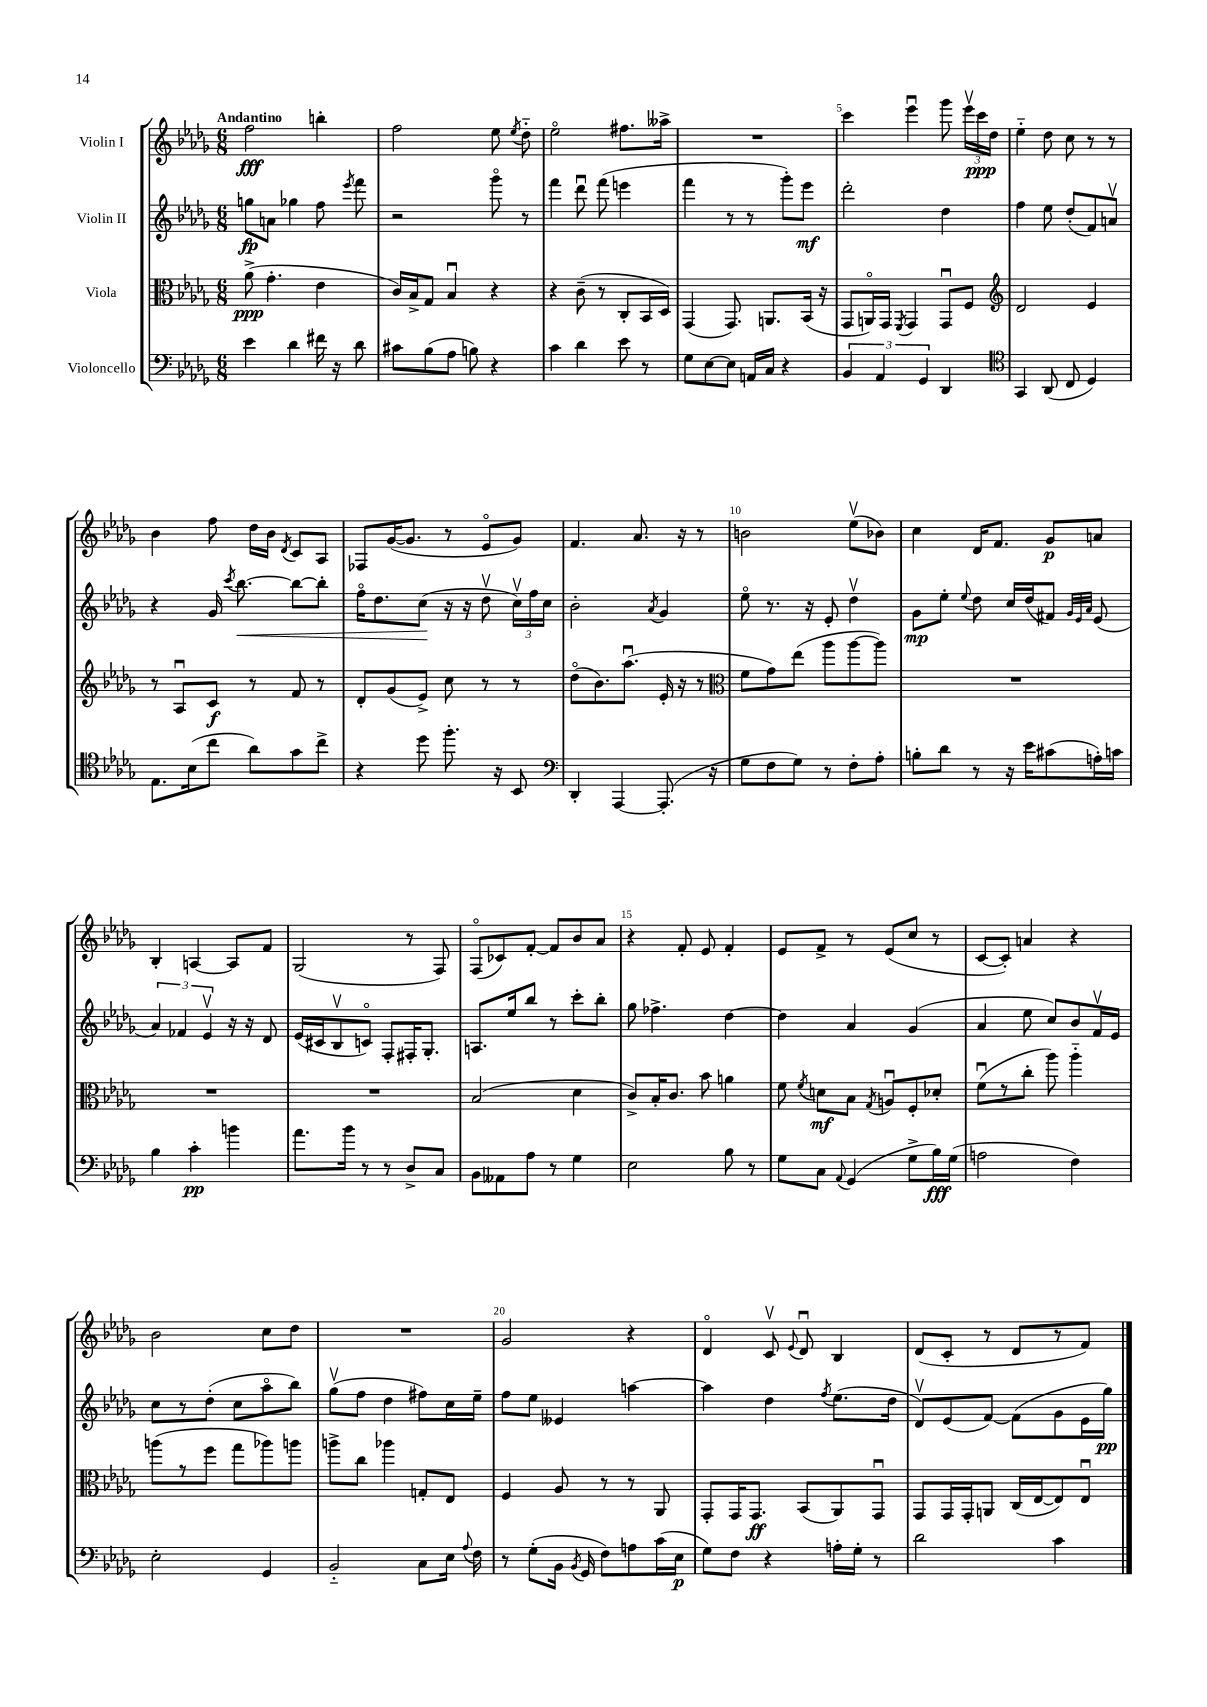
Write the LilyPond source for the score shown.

<<
\new StaffGroup <<
\new Staff = "s0" \with { instrumentName = "Violin I" } {
    \clef treble \key des \major \numericTimeSignature \time 6/8 \tempo "Andantino"
    \autoBeamOff f''2\fff b''4-. |
    f''2 ees''8 \acciaccatura { ees''8 } des''8-_ |
    ees''2\flageolet fis''8.[ aeses''16]-> |
    R2. |
    c'''4 ees'''4\downbow ges'''8 \tuplet 3/2 { ees'''16[\upbow c'''16\ppp des''16] } |
    ees''4-_ des''8 c''8 r8 r8 |
    bes'4 f''8 des''16[ bes'16] \acciaccatura { des'8 } c'8[ aes8] |
    fes8[ ges'16~( ges'8.] r8 ees'8[\flageolet ges'8]) |
    f'4. aes'8. r16 r8 |
    b'2 ees''8[\upbow( bes'8]) |
    c''4 des'16[ f'8.] ges'8[\p a'8] |
    bes4-. a4~ a8[ f'8] |
    ges2( r8 f8) |
    f8[\flageolet( ces'8) f'8]~-. f'8[ bes'8 aes'8] |
    r4 f'8-. ees'8 f'4-. |
    ees'8[ f'8]-> r8 ees'8[( c''8] r8 |
    c'8[~ c'8]-.) a'4 r4 |
    bes'2 c''8[ des''8] |
    R2. |
    ges'2 r4 |
    des'4\flageolet c'8\upbow \appoggiatura { ees'8 } des'8\downbow bes4 |
    des'8[( c'8]-. r8 des'8[ r8 f'8]) \bar "|." |
}
\new Staff = "s1" \with { instrumentName = "Violin II" } {
    \clef treble \key des \major \numericTimeSignature \time 6/8
    \autoBeamOff g''8[\fp a'8] ges''4 f''8 \acciaccatura { ees'''8 } f'''8 |
    r2 ges'''8\flageolet r8 |
    f'''4 des'''8\downbow f'''8( e'''4 |
    f'''4 r8 r8 ges'''8[-.) ees'''8]\mf |
    des'''2-. des''4 |
    f''4 ees''8 des''8[-.( f'8) a'8]\upbow |
    r4 ges'16 \acciaccatura { c'''8 } bes''8.~\< bes''8[~ bes''8]-. |
    f''16[\flageolet des''8. c''8]\!( r16 r16 des''8\upbow \tuplet 3/2 { c''16[\upbow) f''16 c''16] } |
    bes'2-. \acciaccatura { aes'8 } ges'4 |
    ees''8\flageolet r8. r16 ees'8-. des''4\upbow |
    ges'8[\mp ees''8]-. \appoggiatura { ees''8 } des''8 c''16[ des''16( fis'8]) \grace { ges'32[ ees'32 aes'32] } ees'8( |
    \tuplet 3/2 { aes'4) fes'4 ees'4\upbow } r16 r16 des'8 |
    ees'16[( cis'16 bes8\upbow c'8]\flageolet) f8[-. fis16-. ges8.]-. |
    a8.[ ees''16 bes''8] r8 c'''8[-. bes''8]-. |
    ges''8 fes''4.-> des''4~ |
    des''4 aes'4 ges'4( |
    aes'4 ees''8 c''8[) bes'8 f'16\upbow ees'16] |
    c''8[ r8 des''8]-.( c''8[ aes''8\flageolet bes''8]) |
    ges''8[\upbow( f''8] des''4 fis''8[) c''16 ees''16]-- |
    f''8[ ees''8] eeses'4 a''4~ |
    a''4 des''4 \acciaccatura { f''8 } ees''8.[( des''16] |
    des'8[\upbow) ees'8( f'8]~) f'8[( ges'8 ees'16 ges''16]\pp) \bar "|." |
}
\new Staff = "s2" \with { instrumentName = "Viola" } {
    \clef alto \key des \major \numericTimeSignature \time 6/8
    \autoBeamOff aes'8->\ppp( ges'4.-. ees'4 |
    c'16[) bes16-> ges8] bes4\downbow r4 |
    r4 c'8--( r8 c8[-. bes,16 des16]) |
    ges,4( ges,8.) a,8.[ bes,16]( r16 |
    ges,8[ a,16\flageolet) ges,16] \acciaccatura { f,8 } ges,4 ges,8[\downbow f8] |
    \clef treble des'2 ees'4 |
    r8 aes8[\downbow c'8]\f r8 f'8 r8 |
    des'8[-. ges'8( ees'8]->) c''8 r8 r8 |
    des''8[\flageolet( bes'8.) aes''8.]\downbow( ees'16-. r16 r8 |
    \clef alto f'8[ ges'8) ees''8]( aes''8[ aes''8~ aes''8]) |
    R2. |
    R2. |
    R2. |
    bes2( des'4 |
    c'8[->) bes16-. c'8.] bes'8 a'4 |
    f'8 \acciaccatura { f'8 } d'8[\mf bes8] \acciaccatura { ges8 } a8[\downbow f8-. des'8]-. |
    f'8[\downbow( r8 c''8]-. aes''8) aes''4-_ |
    a''8[( r8 f''8] ges''8[ aes''8) a''8] |
    a''8[-> c''8] aes''4 g8[-. ees8] |
    f4 aes8 r8 r8 aes,8 |
    ges,8[-. ges,16 ges,8.]\ff bes,8[( aes,8) ges,8]\downbow |
    ges,8[ ges,16 ges,16-. a,8] c16[( ees16~ ees8) ees8]\downbow \bar "|." |
}
\new Staff = "s3" \with { instrumentName = "Violoncello" } {
    \clef bass \key des \major \numericTimeSignature \time 6/8
    \autoBeamOff ees'4 des'4 fis'16 r16 des'8 |
    cis'8[ bes8( aes8] b8) r4 |
    c'4 des'4 ees'8 r8 |
    ges8[ ees8~ ees8] a,16[ c16] r4 |
    \tuplet 3/2 { bes,4 aes,4 ges,4 } des,4 |
    \clef tenor ges,4 aes,8( c8 des4) |
    ees8.[ bes16( c''8] aes'8[) ges'8 c''8]-> |
    r4 des''8 f''8.-. r16 bes,8 |
    \clef bass des,4-. aes,,4~ aes,,8.-.( r16 |
    ges8[ f8 ges8]) r8 f8[-. aes8]-. |
    b8[-. des'8] r8 r16 ees'16[ cis'8( a16-.) c'16] |
    bes4 c'4-.\pp b'4 |
    aes'8.[ bes'16] r8 r8 des8[-> c8] |
    bes,8[ aeses,8 aes8] r8 ges4 |
    ees2 bes8 r8 |
    ges8[ c8] \appoggiatura { aes,8 } ges,4( ges8[-> bes16\fff) ges16]( |
    a2 f4) |
    ees2-. ges,4 |
    bes,2-_ c8[ ees16] \appoggiatura { aes8 } f16 |
    r8 ges8[-.( bes,16] \acciaccatura { bes,8 } ges,16 f8[) a8 c'16( ees16]\p |
    ges8[) f8] r4 a16[-. ges16]-. r8 |
    des'2 c'4 \bar "|." |
}
>>
>>
\layout { \context { \Score \override BarNumber.break-visibility = ##(#f #t #t) barNumberVisibility = #(every-nth-bar-number-visible 5) } }
